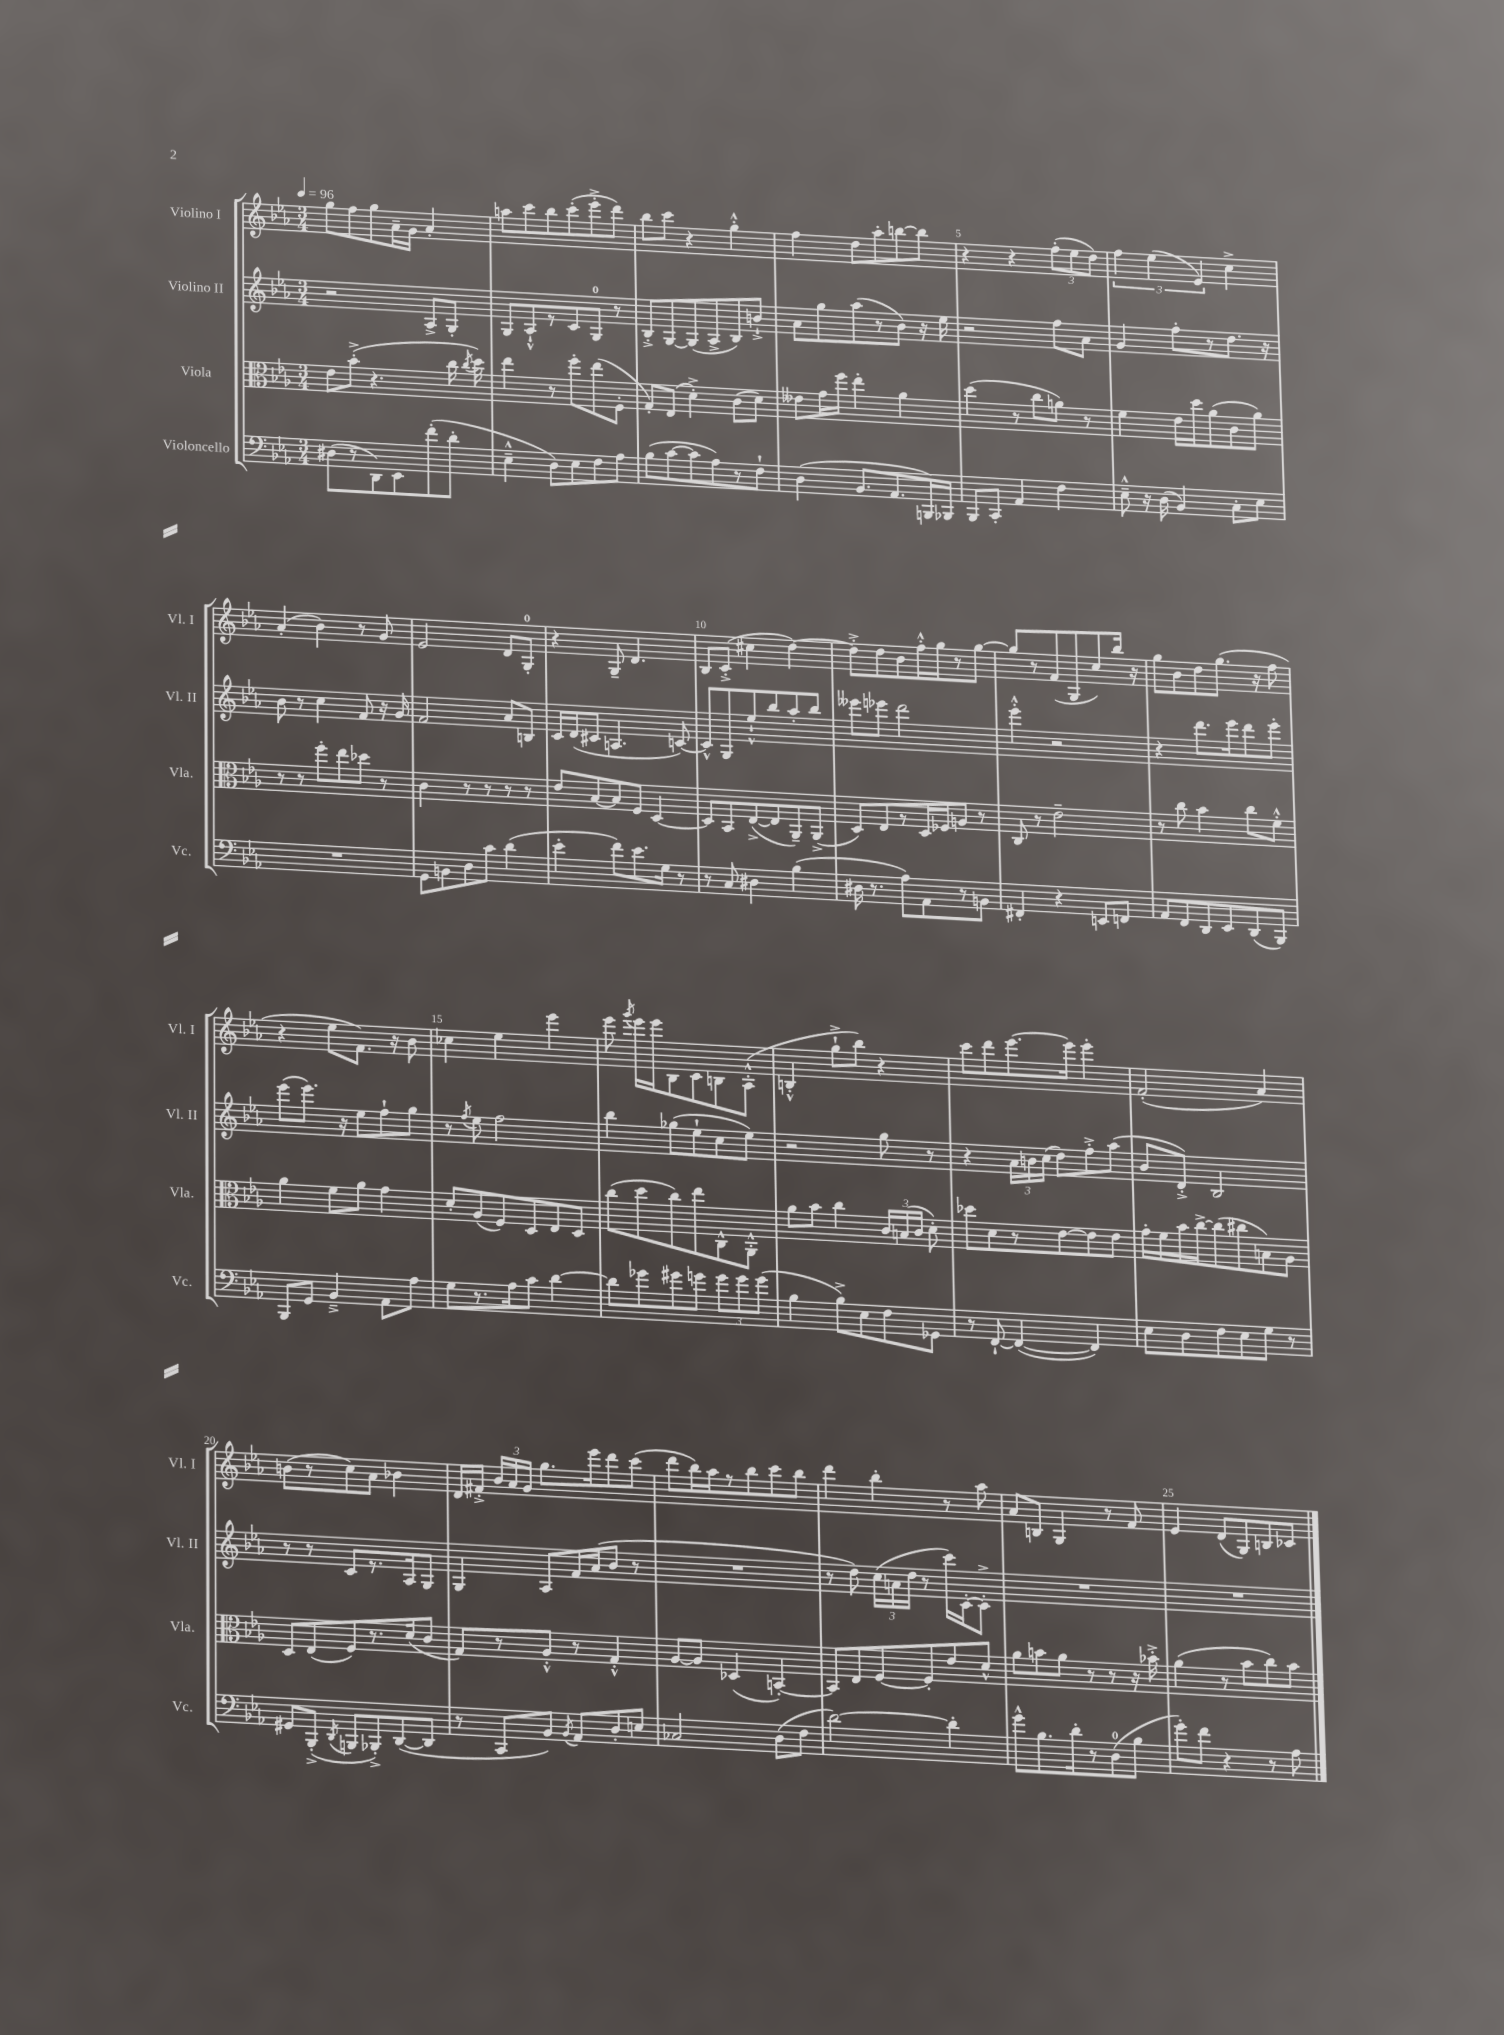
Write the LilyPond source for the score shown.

<<
\new StaffGroup <<
\new Staff = "s0" \with { instrumentName = "Violino I" shortInstrumentName = "Vl. I" } {
    \clef treble \key ees \major \numericTimeSignature \time 3/4 \tempo 4 = 96
    \autoBeamOff g''8[ f''8 g''8 aes'16-- g'16] aes'4-. |
    a''8[ c'''8 bes''8 c'''8-.( ees'''8-.-> d'''8]) |
    bes''8[ c'''8] r4 g''4-.-^ |
    f''4 d''8[ aes''8-. b''8~ b''8] |
    r4 r4 \tuplet 3/2 { f''8[-.( ees''8 d''8]) } |
    \tuplet 3/2 { f''4 ees''4( ees'4) } c''4-> |
    aes'4-.( bes'4) r8 g'8 |
    ees'2 d'8[ g8]-0-. |
    r4 g8-- d'4. |
    bes8[ c'8]-.->( cis''4 d''4~) |
    d''8[-.-> d''8 bes'8 f''16-.-^ g''16 r8 g''8]~ |
    g''8[ r8 f'8( g8 c''8) bes''16] r16 |
    g''8[ bes'8 d''8 g''8.]( r16 f''8 |
    r4 ees''8[ f'8.]) r16 bes'8 |
    ces''4 ees''4 ees'''4 |
    ees'''8 \acciaccatura { g'''8 } ees'''16[ ees'''16 bes8 c'8 b8 aes8]-.-^( |
    b4-.-^ g''8[-!-> bes''8]) r4 |
    c'''8[ d'''8 ees'''8.~ ees'''16] ees'''4-. |
    f'2-.( aes'4) |
    b'8[( r8 c''8) aes'8] bes'4 |
    d'16[ fis'16]-.-> \tuplet 3/2 { bes'16[ aes'16 g'16] } g''8.[ ees'''16 d'''8 c'''8]( |
    d'''8[ bes''16) aes''16 r8 bes''8 c'''8 bes''8] |
    d'''4 bes''4-. r8 aes''8 |
    aes'8[ b8] g4 r8 f'8 |
    ees'4 d'8[( g8) b8 ces'8] \bar "|." |
}
\new Staff = "s1" \with { instrumentName = "Violino II" shortInstrumentName = "Vl. II" } {
    \clef treble \key ees \major \numericTimeSignature \time 3/4
    \autoBeamOff r2 aes8[-> g8]-. |
    g8[ aes8-!-^ r8 c'8 g8]-0 r8 |
    bes8[-.-> g8~ g8( aes8-> bes8) b'8]-!-> |
    aes'8[ g''8 aes''8( r8 bes'8]) r16 ees''16 |
    r2 f''8[ aes'8] |
    g'4 f''8[-. r8 d''8.] r16 |
    bes'8 r8 c''4 f'8 r16 g'16 |
    f'2 aes'8[ b8] |
    c'16[ d'16( cis'8] a4. c'8~) |
    c'8[-^ g8 ees''8-!-^ bes''8 aes''8-. bes''8] |
    eeses'''8[ ees'''8] d'''2 |
    ees'''4-.-^ r2 |
    r4 d'''8.[ ees'''16 d'''8 ees'''8]-. |
    ees'''8[( ees'''8.]) r16 ees''8[ f''8-! g''8] |
    r8 \acciaccatura { f''8 } ees''8 f''2 |
    bes''4 ges''8[( ees''8-! c''8 ees''8]) |
    r2 g''8 r8 |
    r4 \tuplet 3/2 { aes'16[ b'16 c''16]( } d''8[) f''8-.-> aes''8]( |
    bes'8[ d'8]-.->) bes2 |
    r8 r8 c'8[ r8. aes16 g8] |
    g4 aes8[ f'16 aes'16( bes'8] r8 |
    R2. |
    r8 d''8) \tuplet 3/2 { c''16[( a'16 d''16] } r8 c'''16[) c'16~-. c'8]-.-> |
    R2. |
    R2. \bar "|." |
}
\new Staff = "s2" \with { instrumentName = "Viola" shortInstrumentName = "Vla." } {
    \clef alto \key ees \major \numericTimeSignature \time 3/4
    \autoBeamOff ees'8[ bes'8]-.->( r4. c''16 \acciaccatura { c''8 } d''16) |
    ees''4 r8 f''8[-. ees''8( f8]-. |
    g8[-.) ees8]( d'4-.->) c'8[( d'8]) |
    eeses'8[ g'16 f''16] ees''4-. aes'4 |
    d''4( r8 c''8[ a'8]) r8 |
    f'4 ees'16[ d''16 aes'8( c'8 aes'8]) |
    r8 r8 f''8[-. ees''8 des''8] r8 |
    c'4 r8 r8 r8 r8 |
    ees'8[ bes8~ bes8 f8] d4~ |
    d8[ bes,8 ees8~->( ees8 aes,8--) aes,8]->( |
    d8[) ees8 r8 d16 fes16 a8] r8 |
    c8 r8 ees'2-- |
    r8 c''8 bes'4 c''8[ f'8]-.-^ |
    aes'4 f'8[ aes'8] g'4 |
    d'8[-. aes8( f8) d8 ees8 d8] |
    c''8[( d''8 c''8) ees''8 c8-^ aes,8]-.-^ |
    aes'8[ bes'8] c''4 \tuplet 3/2 { c'16[ b16( c'16] } d'8-.) |
    des''8[ d'8 r8 ees'8~ ees'8 ees'8] |
    g'16[-. f'16 bes'16 c''16~-> c''8( cis''8 b8) aes8] |
    d8[ ees8( f8) r8. d'16( c'8] |
    g8[) r8 aes8]-.-^ r8 g4-.-^ |
    aes8[~ aes8] des4( b,4~-.) |
    b,8[ ees8 f8~ f8-. ees'8 d'8]-^ |
    aes'8[ b'8 aes'8] r8 r8 r16 bes'16-.-> |
    aes'4( r8 bes'8[ c''8) bes'8] \bar "|." |
}
\new Staff = "s3" \with { instrumentName = "Violoncello" shortInstrumentName = "Vc." } {
    \clef bass \key ees \major \numericTimeSignature \time 3/4
    \autoBeamOff dis8[( r8 d,8) ees,8 f'8-.( d'8]-. |
    ees4---^ d8[) ees8 f8 aes8] |
    bes8[( c'8~ c'8 aes8) r8 f8]-! |
    d4( bes,8.[ aes,8. b,,16) bes,,16] |
    bes,,8[ c,8]-. aes,4 f4 |
    ees8---^ r16 d16( bes,4) c8[-. ees8] |
    R2. |
    g,8[ b,8 d8 c'8] d'4( |
    ees'4-. f'8[) ees'8. g16] r8 |
    r8 c8 dis4 bes4( |
    dis16 r8. aes8[) aes,8 r8 b,8] |
    fis,4-. r4 e,8[ f,8] |
    aes,8[ f,8 d,8 ees,8 d,8( bes,,8]) |
    bes,,8[ g,8] bes,4---> aes,8[ aes8] |
    g8[ r8. aes16 c'8] d'4~ |
    d'8[ ges'8 gis'8 g'8] \tuplet 3/2 { g'8[ g'8 g'8]( } |
    bes4 bes8[->) ees8 f8 ges,8] |
    r8 f,8~-! f,4~( f,4) |
    ees8[ d8 f8 ees8 g8] r8 |
    gis,8[ bes,,8]-.->( \acciaccatura { d,8 } b,,8[ bes,,8-.->) d,8~( d,8] |
    r8 c,8[ bes,8]) \acciaccatura { bes,8 } aes,8[ d8-. e8] |
    ces2 d8[( f8] |
    d'2~) d'4-. |
    g'8[-^ bes8. d'16-. r8 d8-0( bes8] |
    g'8[-.) f'8] r4 r8 aes8 \bar "|." |
}
>>
>>
\layout { \context { \Score \override BarNumber.break-visibility = ##(#f #t #t) barNumberVisibility = #(every-nth-bar-number-visible 5) } }
